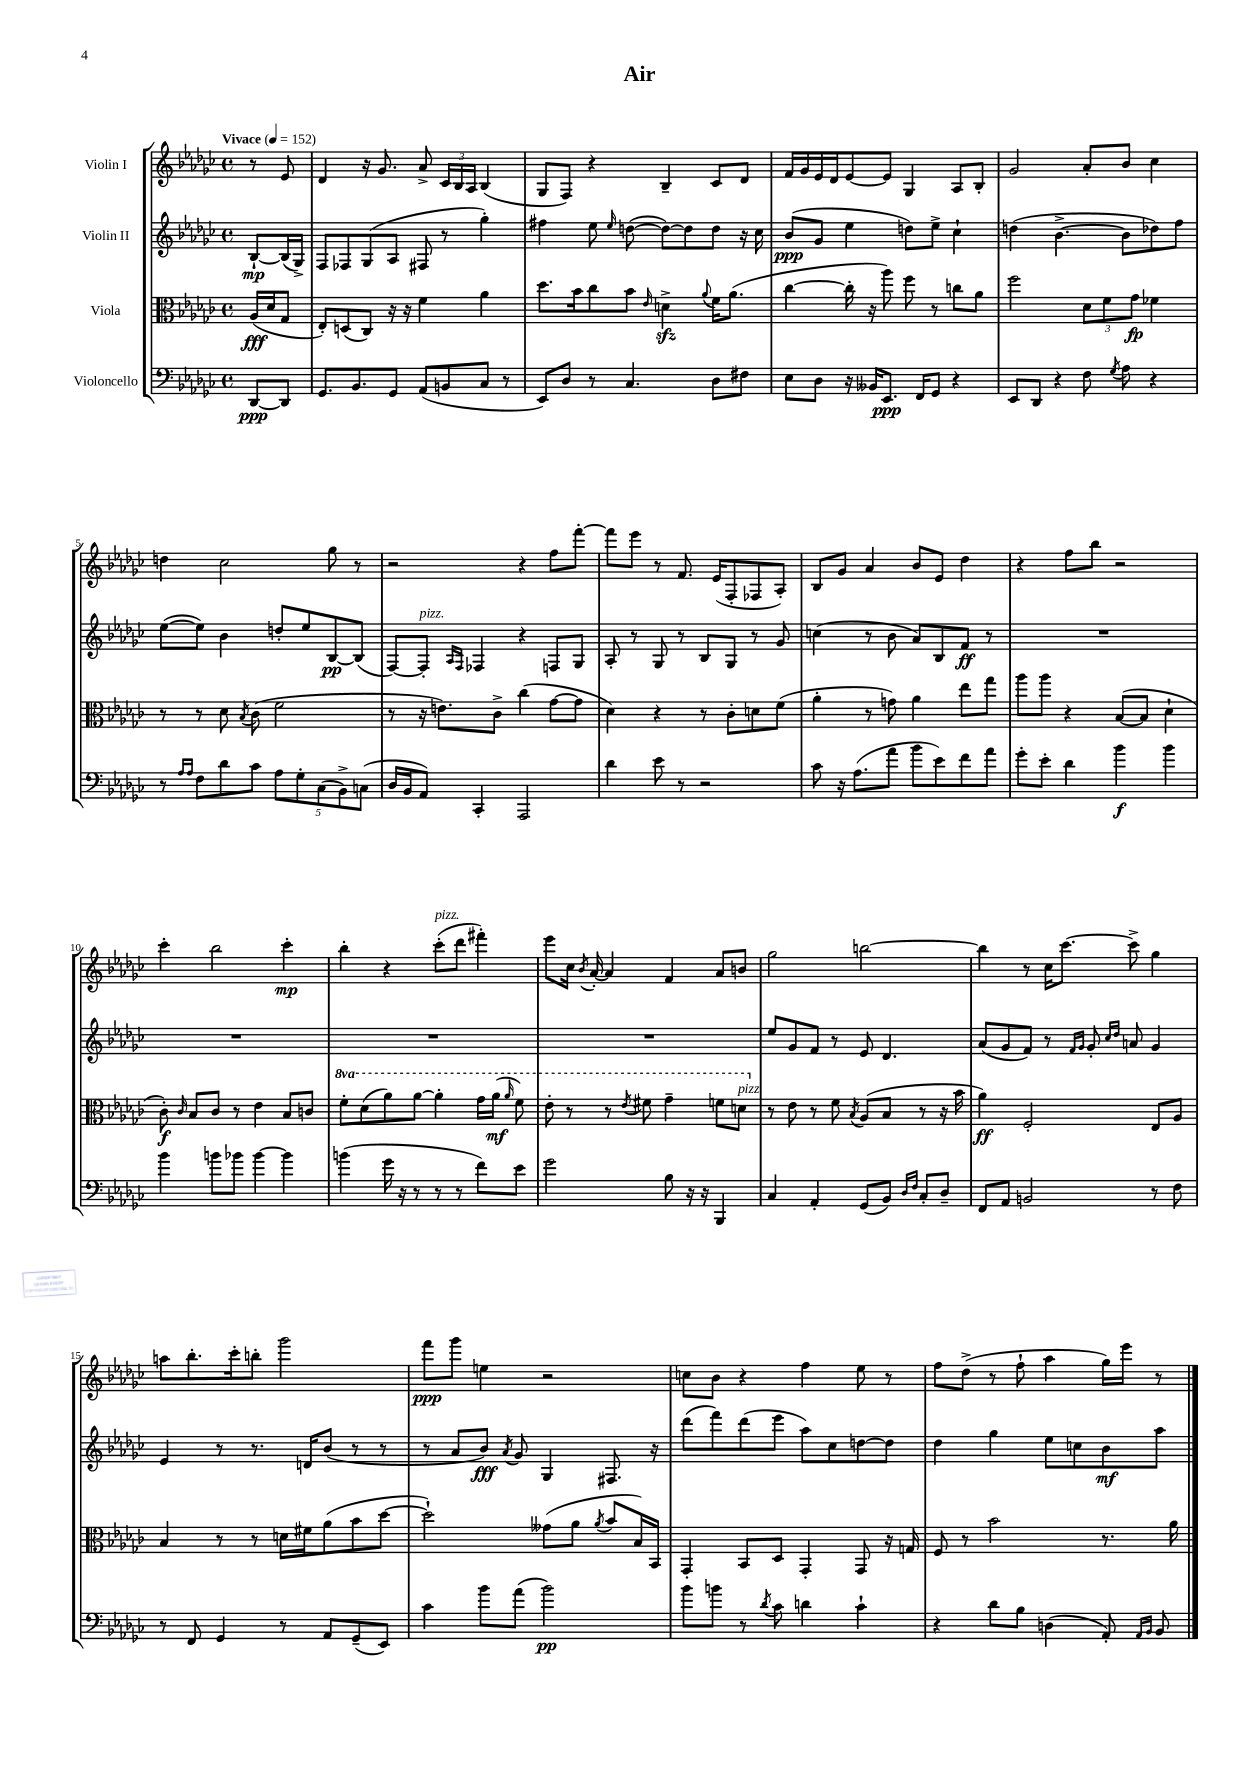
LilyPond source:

\header { title = "Air" }
<<
\new StaffGroup <<
\new Staff = "s0" \with { instrumentName = "Violin I" } {
    \clef treble \key ges \major \defaultTimeSignature \time 4/4 \partial 4 \tempo "Vivace" 4 = 152
    \autoBeamOff r8 ees'8 |
    des'4 r16 ges'8. aes'8-> \tuplet 3/2 { ces'16[ bes16 aes16] } bes4( |
    ges8[ f8]) r4 bes4-- ces'8[ des'8] |
    f'16[ ges'16 ees'16 des'16 ees'8~ ees'8] ges4 aes8[ bes8]-. |
    ges'2 aes'8[-. bes'8] ces''4 |
    d''4 ces''2 ges''8 r8 |
    r2 r4 f''8[ f'''8]~-. |
    f'''8[ ees'''8] r8 f'8. ees'16[( f8-. fes8 aes8]-.) |
    bes8[ ges'8] aes'4 bes'8[ ees'8] des''4 |
    r4 f''8[ bes''8] r2 |
    ces'''4-. bes''2 ces'''4-.\mp |
    bes''4-. r4 ces'''8[-.^\markup { \italic "pizz." }( des'''8] fis'''4-.) |
    ees'''8[ ces''16] \acciaccatura { bes'8 } aes'16~-. aes'4 f'4 aes'8[ b'8] |
    ges''2 b''2~ |
    b''4 r8 ces''16[ ces'''8.]~ ces'''8-> ges''4 |
    a''8[ bes''8.-. ces'''16-. b''8]-. ges'''2 |
    f'''8[\ppp ges'''8] e''4 r2 |
    c''8[ bes'8] r4 f''4 ees''8 r8 |
    f''8[ des''8]->( r8 f''8-! aes''4 ges''16[) ees'''16] r8 \bar "|." |
}
\new Staff = "s1" \with { instrumentName = "Violin II" } {
    \clef treble \key ges \major \defaultTimeSignature \time 4/4 \partial 4
    \autoBeamOff bes8[~-!\mp bes16( ges16]->) |
    f8[ fes8 ges8( aes8] fis8 r8 ges''4-.) |
    fis''4 ees''8 \grace { ees''16 } d''8~( d''8[~) d''8 d''8] r16 ces''16 |
    bes'8[\ppp( ges'8] ees''4 d''8[) ees''8]-> ces''4-! |
    d''4( bes'4.~-> bes'8[ des''8) f''8] |
    ees''8[~( ees''8]) bes'4 d''8[-. ees''8 bes8~\pp bes8]( |
    f8[~) f8]-.^\markup { \italic "pizz." } \grace { aes16[ f16] } fes4 r4 f8[ ges8] |
    aes8-. r8 ges8 r8 bes8[ ges8] r8 ges'8 |
    c''4( r8 bes'8 aes'8[) bes8 f'8]\ff r8 |
    R1 |
    R1 |
    R1 |
    R1 |
    ees''8[ ges'8 f'8] r8 ees'8 des'4. |
    aes'8[( ges'8 f'8]) r8 \grace { f'16[ ges'16] } ges'8-. \grace { ces''16[ des''16] } a'8 ges'4 |
    ees'4 r8 r8. d'16[ bes'8]( r8 r8 |
    r8 aes'8[ bes'8]\fff) \acciaccatura { aes'8 } ges'8 ges4 fis8. r16 |
    des'''8[( f'''8) des'''8( ees'''8] aes''8[) ces''8 d''8~ d''8] |
    des''4 ges''4 ees''8[ c''8 bes'8\mf aes''8] \bar "|." |
}
\new Staff = "s2" \with { instrumentName = "Viola" } {
    \clef alto \key ges \major \defaultTimeSignature \time 4/4 \set Staff.ottavationMarkups = #ottavation-simple-ordinals \partial 4
    \autoBeamOff aes16[\fff( des'16 ges8] |
    ees8[-.) d8( ces8]) r16 r16 f'4 aes'4 |
    des''8.[ bes'16 ces''8 bes'8] \grace { ees'16 } d'4->\sfz \appoggiatura { aes'8 } f'16[ aes'8.]( |
    ces''4~ ces''16-. r16 aes''8) f''8 r8 c''8[ aes'8] |
    f''2 \tuplet 3/2 { des'8[ f'8 ges'8]\fp } fes'4 |
    r8 r8 des'8 \acciaccatura { bes8 } ces'8( f'2 |
    r8 r16 e'8.[) ces'8]-> ces''4( ges'8[~ ges'8] |
    des'4) r4 r8 ces'8[-. d'8 f'8]( |
    aes'4-. r8 g'8) aes'4 ees''8[ ges''8] |
    aes''8[ aes''8] r4 bes8[~( bes8] des'4-! |
    ces'8-.\f) \grace { ces'16 } bes8[ ces'8] r8 ees'4 bes8[ c'8] |
    \ottava #1 f''8[-. des''8( aes''8) aes''8]~ aes''4-. ges''16[ aes''16]\mf( \grace { aes''16 } f''8) |
    ees''8-. r8 r8 \acciaccatura { ees''8 } fis''8 ges''4-- f''8[ d''8]^\markup { \italic "pizz." } \ottava #0 |
    r8 ees'8 r8 f'8 \acciaccatura { bes8 } aes8[( bes8] r8 r16 bes'16 |
    aes'4\ff) f2-. ees8[ aes8] |
    bes4 r8 r8 d'16[ fis'16 aes'8( bes'8 des''8]~ |
    des''2-!) geses'8[( aes'8] \acciaccatura { aes'8 } bes'8[ bes16) bes,16] |
    ges,4-. bes,8[ des8] ges,4-. ges,8 r16 g16 |
    f8 r8 bes'2 r8. aes'16 \bar "|." |
}
\new Staff = "s3" \with { instrumentName = "Violoncello" } {
    \clef bass \key ges \major \defaultTimeSignature \time 4/4 \partial 4
    \autoBeamOff des,8[~\ppp des,8] |
    ges,8.[ bes,8. ges,8] aes,8[( b,8 ces8] r8 |
    ees,8[) des8] r8 ces4. des8[ fis8] |
    ees8[ des8] r16 beses,16[ ees,8.]\ppp f,16[ ges,8] r4 |
    ees,8[ des,8] r4 f8 \acciaccatura { ges8 } aes8 r4 |
    r8 \grace { aes16[ aes16] } f8[ des'8 ces'8] \tuplet 5/4 { aes8[ ges8-. ces8( bes,8->) c8]( } |
    des16[ bes,16 aes,8]) ces,4-. aes,,2 |
    des'4 ees'8 r8 r2 |
    ces'8 r16 aes8.[( aes'8] bes'8[ ees'8) f'8 aes'8] |
    ges'8[-. ees'8]-. des'4 bes'4\f bes'4 |
    bes'4 b'8[ bes'8] bes'4~ bes'4 |
    b'4( ges'16 r16 r8 r8 r8 f'8[) ees'8] |
    ges'2 bes8 r16 r16 bes,,4 |
    ces4 aes,4-. ges,8[( bes,8]) \grace { des16[ f16] } ces8[-. des8]-- |
    f,8[ aes,8] b,2 r8 f8 |
    r8 f,8 ges,4 r8 aes,8[ ges,8--( ees,8]) |
    ces'4 bes'8[ aes'8]( bes'2\pp) |
    bes'8[ b'8] r8 \acciaccatura { des'8 } ces'8 d'4 ces'4-! |
    r4 des'8[ bes8] d4( aes,8-.) \grace { aes,16[ bes,16] } bes,8 \bar "|." |
}
>>
>>
